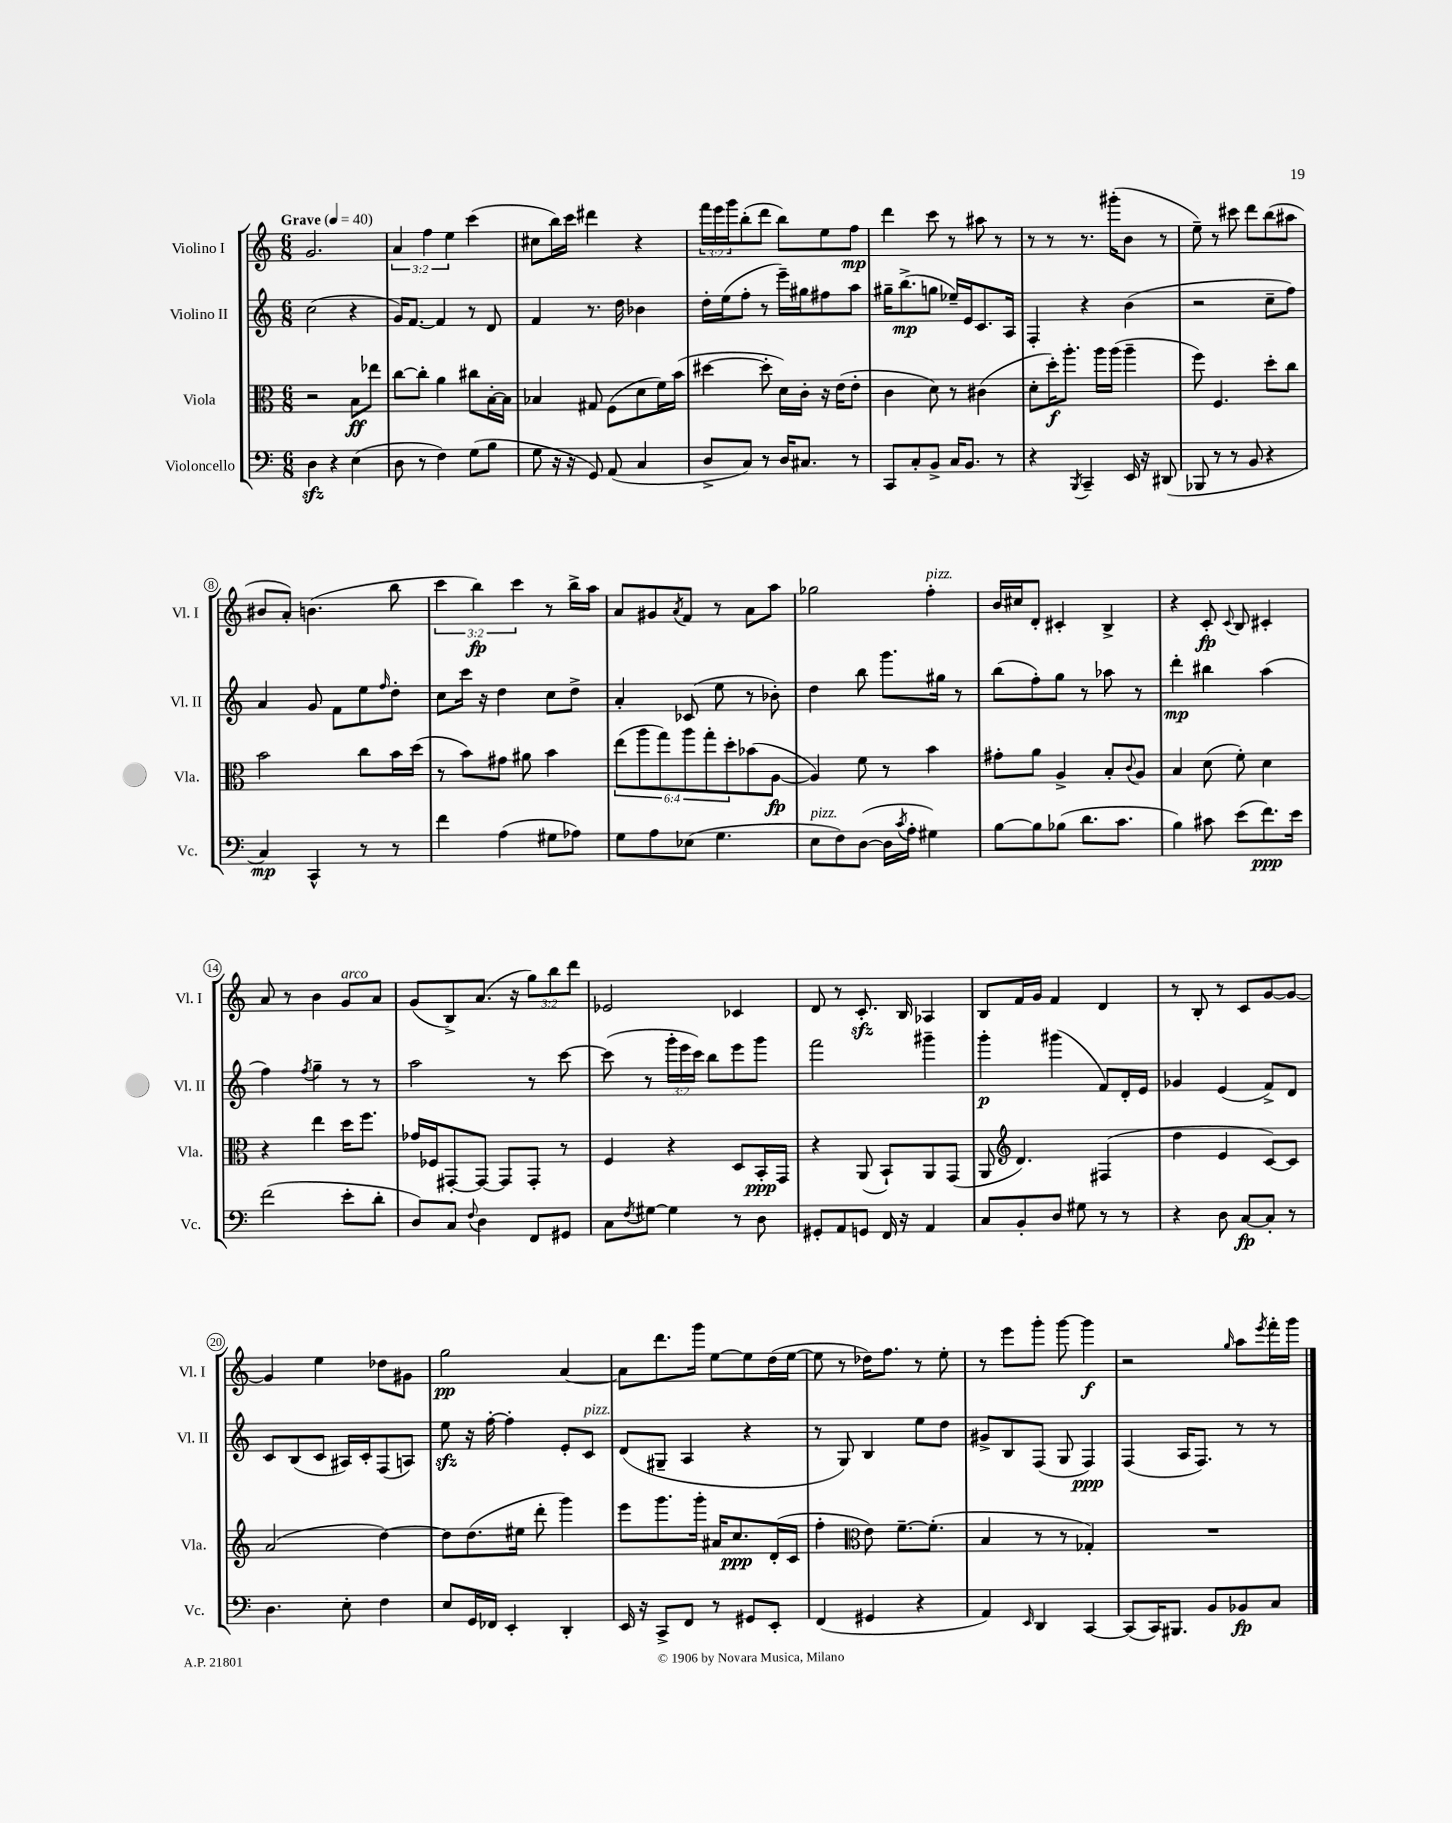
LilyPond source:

<<
\new StaffGroup <<
\new Staff = "s0" \with { instrumentName = "Violino I" shortInstrumentName = "Vl. I" } {
    \clef treble \key c \major \numericTimeSignature \time 6/8 \override Staff.TupletNumber.text = #tuplet-number::calc-fraction-text \tempo "Grave" 4 = 40
    g'2. |
    \tuplet 3/2 { a'4 f''4 e''4 } c'''4( |
    cis''8 b''16) c'''16 dis'''4 r4 |
    \tuplet 3/2 { f'''16 e'''16 g'''16 } b''8-.( d'''8 b''8) e''8 f''8\mp |
    d'''4 c'''8 r8 ais''8 r8 |
    r8 r8 r8. gis'''16-.( b'8 r8 |
    e''8--) r8 cis'''8 d'''8 b''8( ais''8 |
    bis'8 a'8-.) b'4.( b''8 |
    \tuplet 3/2 { c'''4 b''4\fp) c'''4 } r8 b''16-> a''16 |
    a'8 gis'8 \acciaccatura { a'8 } f'8 r8 a'8 a''8 |
    ges''2 f''4-.^\markup { \italic "pizz." } |
    b'16 cis''16 d'8-. cis'4-. b4-> |
    r4 c'8-.\fp \appoggiatura { c'8 } b8 cis'4-. |
    a'8 r8 b'4 g'8^\markup { \italic "arco" } a'8 |
    g'8( b8->) a'8.( r16 \tuplet 3/2 { g''8) b''8 d'''8 } |
    ees'2 ces'4 |
    d'8 r8 c'8.-.\sfz b16 aes4 |
    b8 f'16 g'16 f'4 d'4 |
    r8 b8-. r8 c'8 g'8~ g'8~ |
    g'4 e''4 des''8 gis'8 |
    g''2\pp a'4~ |
    a'8 d'''8. g'''16 e''8~ e''8 d''16( e''16~ |
    e''8 r8 des''16) f''8. r8 e''8-. |
    r8 e'''8 g'''8-. g'''8~ g'''4\f |
    r2 \grace { g''16 } a''8 \acciaccatura { e'''8 } f'''16-. g'''16 \bar "|." |
}
\new Staff = "s1" \with { instrumentName = "Violino II" shortInstrumentName = "Vl. II" } {
    \clef treble \key c \major \numericTimeSignature \time 6/8 \override Staff.TupletNumber.text = #tuplet-number::calc-fraction-text
    c''2( r4 |
    g'16) f'8.~ f'4 r8 d'8 |
    f'4 r8. d''16 bes'4 |
    d''16-. e''16( f''8-. r8 e'''16--) gis''16 fis''8 a''8 |
    gis''16-- b''8.->\mp( g''8 ees''16--) e'16 c'8. a16 |
    f4-. r4 b'4( |
    r2 c''8-- f''8) |
    a'4 g'8 f'8 e''8 \grace { f''16 } d''8-. |
    c''8 c'''16 r16 d''4 c''8 d''8-> |
    a'4-. ces'8( e''8 r8 bes'8-.) |
    d''4 b''8 g'''8. gis''16 r8 |
    b''8( f''8-.) g''8 r8 aes''8 r8 |
    d'''4-.\mp bis''4 a''4( |
    f''4) \acciaccatura { f''8 } g''4-- r8 r8 |
    a''2 r8 c'''8~ |
    c'''8( r8 \tuplet 3/2 { g'''16-. e'''16 c'''16) } b''8 e'''8 g'''8 |
    f'''2 gis'''4-- |
    g'''4-.\p gis'''4( f'8) d'16-. e'16 |
    ges'4 e'4( f'8->) d'8 |
    c'8 b8( c'8 ais16) c'16-. f8( a8) |
    e''8\sfz r16 f''16~-. f''4-. e'8-. c'8^\markup { \italic "pizz." } |
    d'8( gis8-- a4 r4 |
    r8 g8) b4 e''8 d''8 |
    gis'8-> b8 f8( g8 f4\ppp) |
    f4( a16 f8.) r8 r8 \bar "|." |
}
\new Staff = "s2" \with { instrumentName = "Viola" shortInstrumentName = "Vla." } {
    \clef alto \key c \major \numericTimeSignature \time 6/8 \override Staff.TupletNumber.text = #tuplet-number::calc-fraction-text
    r2 b8\ff ees''8 |
    c''8~ c''8-. a'4 cis''8 b16~-. b16 |
    bes4 gis8 f8( d'8 f'16) b'16( |
    dis''4~ dis''8-. d'16) c'16-. r16 e'16( e'8-. |
    c'4 d'8) r8 cis'4( |
    d'8-. d''16-.\f) a''8.-. a''16 a''16( a''4-- |
    f''8) f4. d''8-. c''8 |
    b'2 c''8 b'16 d''16( |
    r8 b'8) gis'8 ais'8 b'4 |
    \tuplet 6/4 { e''8( a''8 g''8) a''8 g''8-. d''8-. } bes'8( a8~\fp |
    a4) f'8 r8 b'4 |
    gis'8-. a'8 a4-> b8-. \appoggiatura { c'8 } a8 |
    b4 d'8( f'8-.) d'4 |
    r4 e''4 d''16 f''8. |
    ges'16 fes16 gis,8~-. gis,8~ gis,8 gis,8-. r8 |
    f4 r4 d8 b,16-.\ppp g,16 |
    r4 a,8( b,8-!) a,8 g,8( |
    a,8 \clef treble d'4.) fis4( |
    d''4 e'4 c'8~) c'8 |
    a'2( d''4~) |
    d''8 d''8.( eis''16 d'''8-. g'''4) |
    e'''8 g'''8. g'''16-. ais'16 c''8.\ppp d'16-.( c'16 |
    f''4-. \clef alto e'8) f'8.~-- f'8.-.( |
    b4 r8 r8 ges4-.) |
    R2. \bar "|." |
}
\new Staff = "s3" \with { instrumentName = "Violoncello" shortInstrumentName = "Vc." } {
    \clef bass \key c \major \numericTimeSignature \time 6/8
    d4\sfz r4 e4( |
    d8 r8 f4) g8( b8 |
    g8 r16 r16 g,8) a,8( c4 |
    d8-> c8) r8 d16 cis8. r8 |
    c,8 c8-. b,8-> c16 b,8. r8 |
    r4 \acciaccatura { b,,8 } c,4-- e,16 r16 dis,8( |
    bes,,8 r8 r8 b,8 r4 |
    c4\mp) c,4-^ r8 r8 |
    f'4 a4( gis8 aes8) |
    g8 a8 ees8( g4. |
    e8^\markup { \italic "pizz." } f8) d8~( d16 \acciaccatura { c'8 } a16-. gis4) |
    b8~ b8 bes8( d'8. c'8. |
    b4) cis'8 e'8( f'8.\ppp) e'16 |
    f'2( e'8-. d'8-. |
    d8) c8 \appoggiatura { f8 } d4 f,8 gis,8 |
    c8 \acciaccatura { f8 } gis8~ gis4 r8 d8 |
    gis,8-. a,8 g,8 f,16 r16 a,4 |
    c8 b,8-. d8 gis8 r8 r8 |
    r4 d8 c8~\fp c8-. r8 |
    d4. e8-. f4 |
    e8 g,16 fes,16 e,4-. d,4-. |
    e,16 r16 c,8-> f,8 r8 gis,8 e,8-. |
    f,4( gis,4 r4 |
    a,4) \grace { e,16 } d,4 c,4~ |
    c,8( c,16) bis,,8. b,8 bes,8\fp c8 \bar "|." |
}
>>
>>
\layout { \context { \Score \override BarNumber.stencil = #(make-stencil-circler 0.1 0.3 ly:text-interface::print) } }
